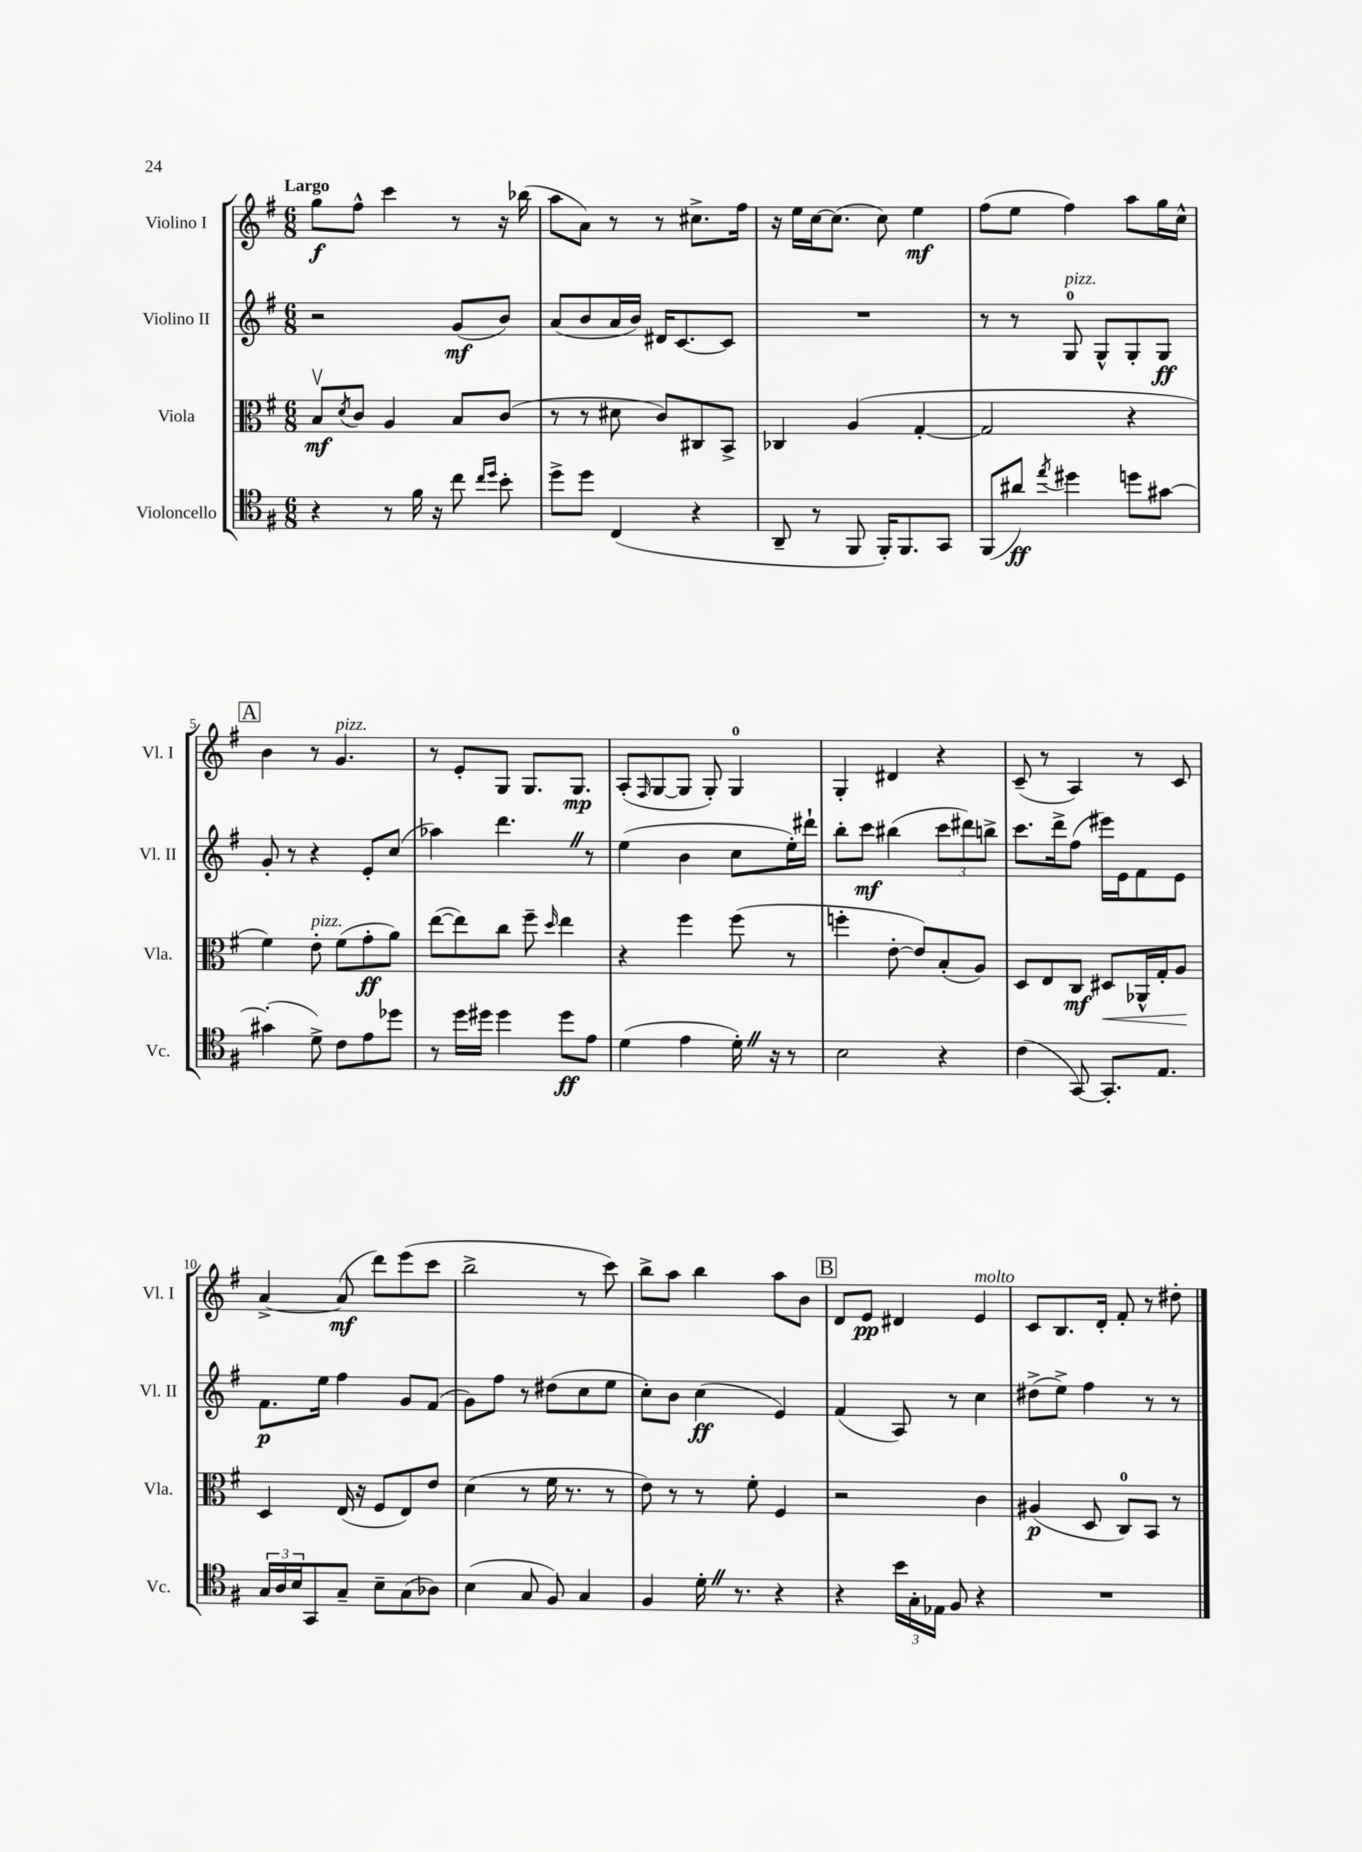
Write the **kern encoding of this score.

**kern	**kern	**kern	**kern
*staff4	*staff3	*staff2	*staff1
*clefC4	*clefC3	*clefG2	*clefG2
*k[f#]	*k[f#]	*k[f#]	*k[f#]
*M6/8	*M6/8	*M6/8	*M6/8
4r	8Bv	2r	8gg
.	8qd	.	.
.	8c	.	8ff#^^
8r	4A	.	4ccc
16f#	.	.	.
16r	.	.	.
8cc	8B	(8g	8r
16qqcc	.	.	.
16qqdd	.	.	.
8b'	(8c	8b)	16r
.	.	.	(16bb-
=	=	=	=
8dd^	8r	(8a	8aa
8dd	8r	8b	8a)
(4C	8d#	16a	8r
.	.	16b)	.
.	8c)	16d#	8r
.	.	[8.c	.
4r	8C#	.	8.cc#^
.	8BB^	8c]	.
.	.	.	16ff#
=	=	=	=
8AA~	4C-	2.r	16r
.	.	.	16ee
8r	.	.	[16cc
.	.	.	(8.cc]
8FF#	(4A	.	.
16FF#')	.	.	8cc)
8.FF#	.	.	.
.	[4G'	.	4ee
8GG	.	.	.
=	=	=	=
(8FF#	2G]	8r	(8ff#
8a#)	.	8r	8ee
8qee	.	.	.
4dd#	.	8G	4ff#)
.	.	8G^^	.
8dd	4r	8G'	8aa
[8g#	.	8G	16gg
.	.	.	16cc^^
=	=	=	=
(4g#']	4f#)	8g'	4b
.	.	8r	.
8d^)	8e'	4r	8r
8c	(8f#	.	4.g
8e	8g'	8e'	.
8dd-	8a)	(8cc	.
=	=	=	=
8r	([8ee	4aa-)	8r
16dd	8ee])	.	8e'
16dd#	.	.	.
4dd#	8cc	4.ddd	8G
.	8ff#~	.	8.G
.	16qqdd	.	.
8dd#	4ee	.	.
.	.	.	8.G
8e	.	8r	.
=	=	=	=
(4d	4r	(4ee	(8A'
.	.	.	16qqF#
.	.	.	[8G
4e	4ff#	4b	8G]
.	.	.	8G')
16d')	(8ff#	8cc	4G
16r	.	.	.
8r	8r	16ee')	.
.	.	16ddd#`	.
=	=	=	=
2B	4ff'	8bb'	4G'
.	.	8ccc	.
.	[8e'	(4bb#	4d#
.	8e])	.	.
4r	(8B'	12ccc	4r
.	.	12ddd#)	.
.	8A)	.	.
.	.	12bb^	.
=	=	=	=
(4c	8D	8.ccc	(8c~
.	8E	.	8r
.	.	16ddd^	.
[8GG)	8C	(8ff#	4A)
8.GG']	8D#	16eee#)	.
.	.	16e	.
.	16AA-^^	8f#	8r
8.E	16G'	.	.
.	8A	8e	8c
=	=	=	=
24G	4D	8.f#	[4a^
24A	.	.	.
24B	.	.	.
8GG	.	.	.
.	.	16ee	.
8G~	(16E	4ff#	(8a]
.	16r	.	.
8B~	8F#	.	8ddd)
(8G	8E)	8g	(8eee
8A-)	8e	(8f#	8ccc
=	=	=	=
(4B	(4d	8g)	2bb^
.	.	8ff#	.
8G	8r	8r	.
8F#)	16f#	(8dd#	.
.	8.r	.	.
4G	.	8cc	8r
.	8r	8ee	8ccc)
=	=	=	=
4F#	8e)	8cc')	8bb^
.	8r	8b	8aa
16d'	8r	(4cc	4bb
8.r	.	.	.
.	8f#'	.	.
4r	4F#	4e)	8aa
.	.	.	8b
=	=	=	=
4r	2r	(4f#	8d
.	.	.	8e
24b	.	8A)	4d#
24G'	.	.	.
24E-	.	.	.
8F#	.	8r	.
4r	4c	4cc	4e
=	=	=	=
2.r	(4A#	(8dd#^	8c
.	.	8ee^)	8.B
.	8D	4ff#	.
.	.	.	16d'
.	8C)	.	8f#'
.	8BB	8r	8r
.	8r	8r	8dd#'
==	==	==	==
*-	*-	*-	*-
